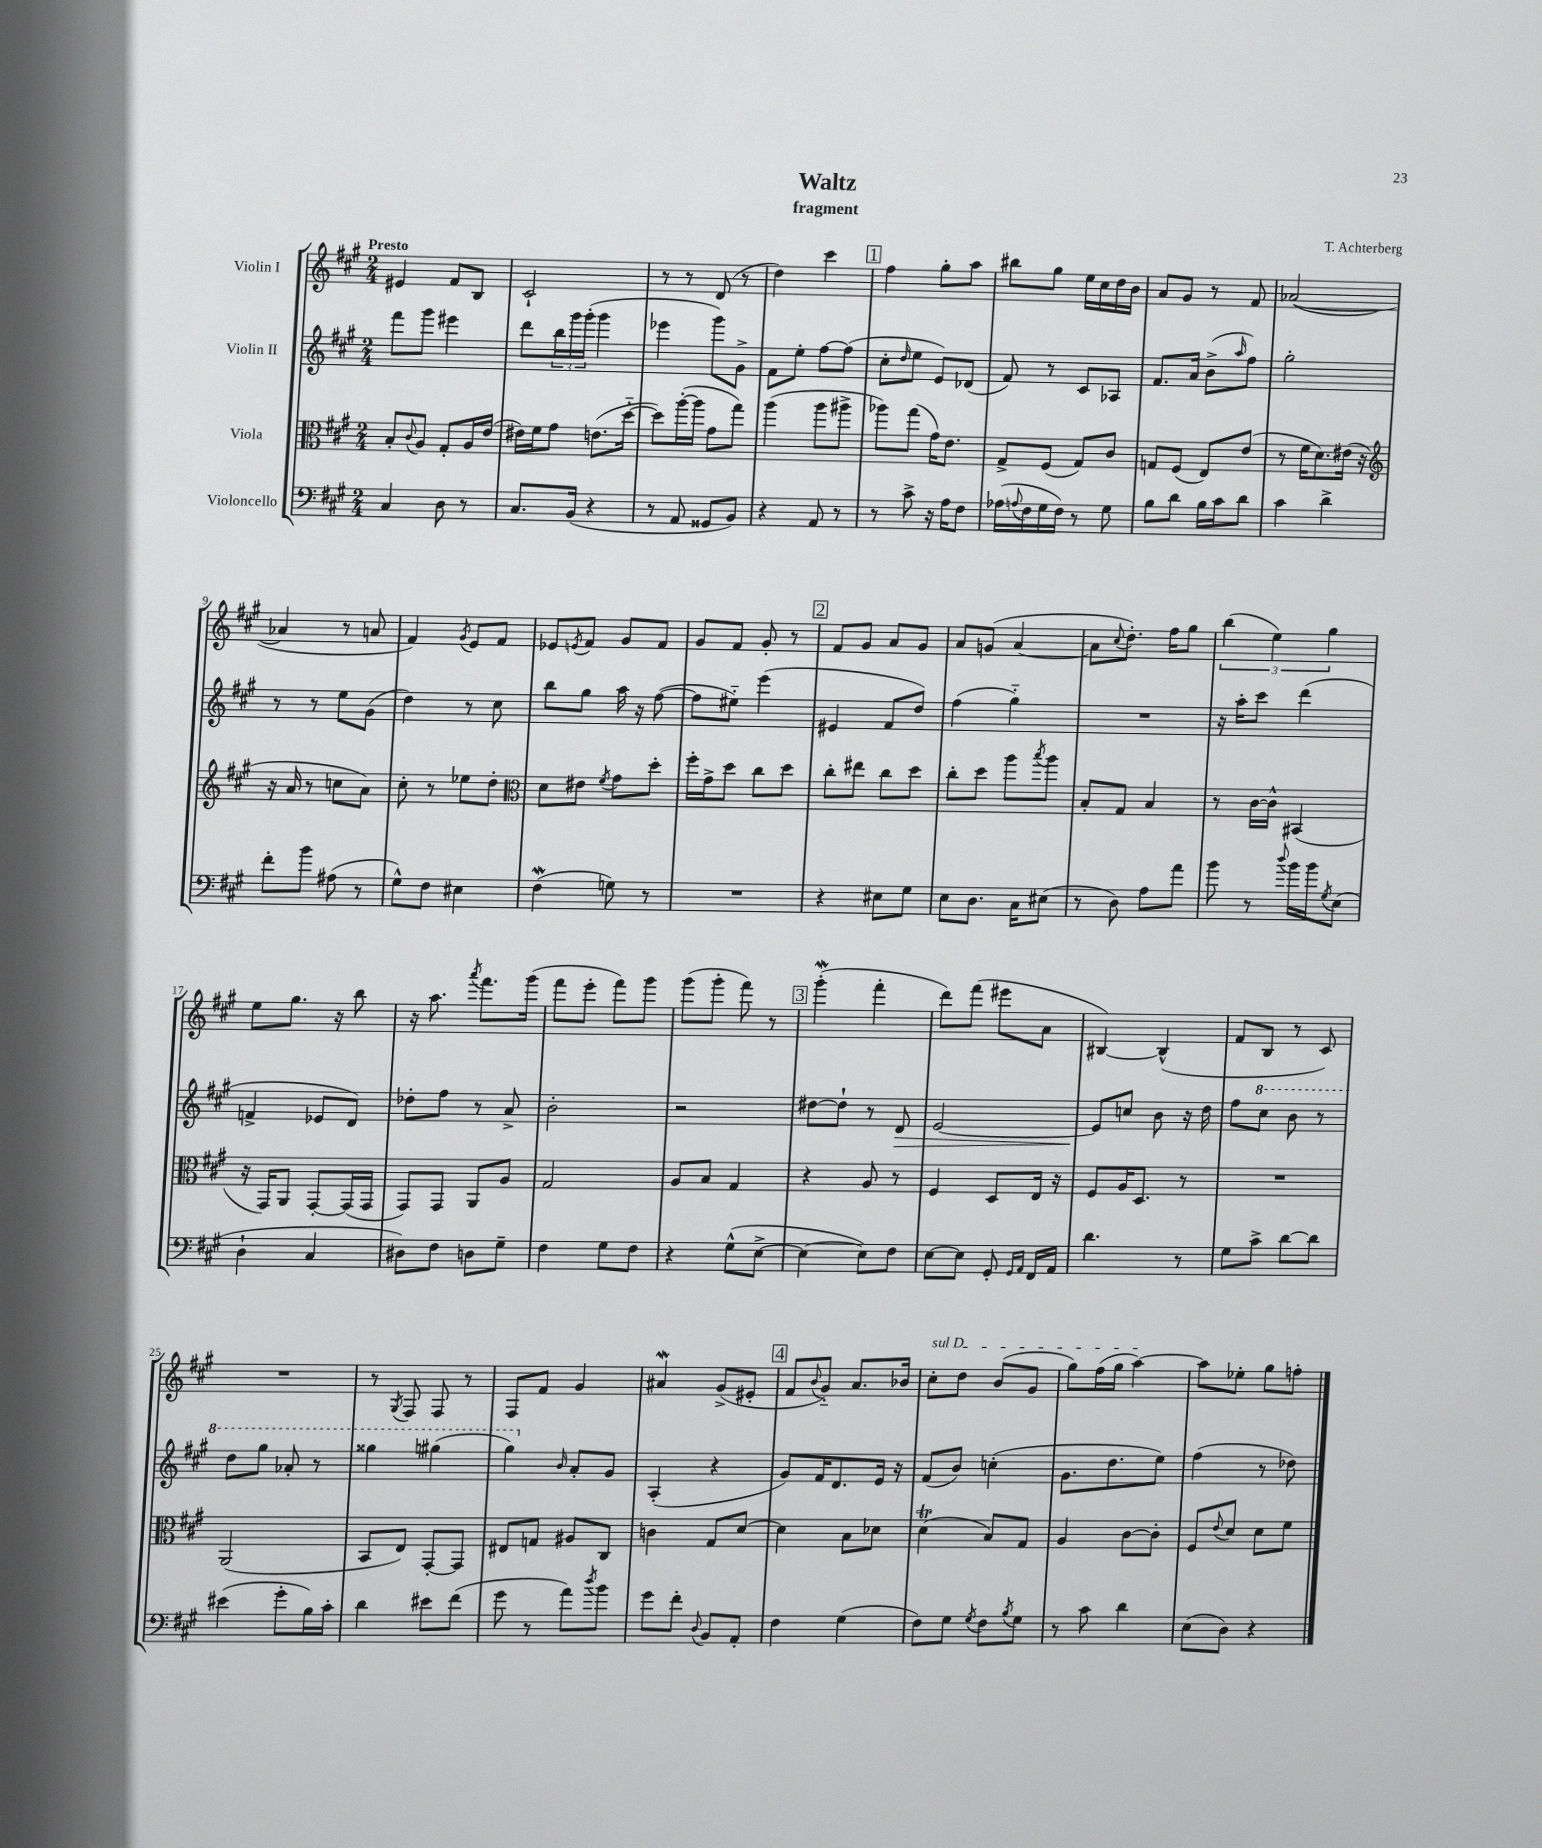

**kern	**kern	**kern	**dynam	**kern
*part4	*part3	*part2	*part2	*part1
*staff4	*staff3	*staff2	*staff2	*staff1
*I"Violoncello	*I"Viola	*I"Violin II	*	*I"Violin I
*clefF4	*clefC3	*clefG2	*	*clefG2
*k[f#c#g#]	*k[f#c#g#]	*k[f#c#g#]	*	*k[f#c#g#]
*M2/4	*M2/4	*M2/4	*	*M2/4
=1	=1	=1	=1	=1
!	!	!	!	!LO:TX:a:B:t=Presto
4C#/	8B'/L	8fff#\L	.	4e#X/
.	8qqc#/	.	.	.
.	8A/J	8ggg#\J	.	.
8D\	8G#'/L	4eee#X\	.	8f#/L
8r	16A/L	.	.	8B/J
.	(16e/JJ	.	.	.
=2	=2	=2	=2	=2
8.C#/L	16e#X\LL)	8ddd\L	.	2c#`/
.	16f#\J	.	.	.
.	8g#\J	24bb\L	.	.
.	.	24ggg#\	.	.
(16BB/Jk	.	.	.	.
.	.	(24ggg#'\JJ	.	.
4r	(8.en\L	4ggg#\	.	.
.	[16dd\Jk	.	.	.
=3	=3	=3	=3	=3
8r	8dd\L])	4eee-X\	.	8r
8AA/	([16aa'\L	.	.	8r
.	16aa\JJ]	.	.	.
8GG##X/L	8g#\L	8ggg#\L)	.	(8d/
8BB/J)	8gg#\J)	8g#^\J	.	8r
=4	=4	=4	=4	=4
4r	(4aa\	8f#\L	.	4dd\)
.	.	8ee'\J	.	.
8AA/	8aa\L	[8ff#\L	.	4ccc#\
8r	8aa#X^\J	(8ff#\J]	.	.
!!LO:REH:place=s1:t=1
=5	=5	=5	=5	=5
8r	8aa-X\L)	8cc#'\L	.	4ff#\
.	.	16qqdd/	.	.
8c#^\	(8gg#\J	8ee\J	.	.
16r	16g#\KL)	8e/L)	.	8gg#'\L
16A\KL	8.e\J	.	.	.
8F#\J	.	(8d-X/J	.	8aa\J
=6	=6	=6	=6	=6
(16A-X\LL	8G#^/L	8f#/)	.	8bb#X\L
8qqAn/	.	.	.	.
16F#\	.	.	.	.
16G#\	(8F#/J	8r	.	8gg#\J
16F#\JJ)	.	.	.	.
8r	8G#/L)	8c#/L	.	16ee\LL
.	.	.	.	16cc#\
8G#\	8c#/J	8A-X/J	.	16dd\
.	.	.	.	16b\JJ
=7	=7	=7	=7	=7
8B\L	8Gn/L	8.f#/L	.	8a/L
8d\J	(8F#/J	.	.	8g#/J
.	.	16a/Jk	.	.
16B\LL	8E/L)	(8b^\L	.	8r
16c#\J	.	.	.	.
.	.	16qqaa/	.	.
8d\J	(8e/J	8ff#\J)	.	8f#/
=8	=8	=8	=8	=8
4c#\	8r	2gg#'\	.	([2a-X/
.	16f#\KL	.	.	.
.	8.d\)	.	.	.
4d^\	.	.	.	.
.	(16e#X\Jk	.	.	.
.	16r	.	.	.
!!LO:LB:g=z
=9	=9	=9	=9	=9
*	*clefG2	*	*	*
8f#'\L	16r	8r	.	4a-X/]
.	16a/	.	.	.
8b\J	8r	8r	.	.
(8A#X\	8ccn\L	8ee\L	.	8r
8r	8a\J)	(8g#\J	.	8an/
=10	=10	=10	=10	=10
8G#^^\L)	8cc#'\	4dd\)	.	4f#/)
8F#\J	8r	.	.	.
.	.	.	.	8qg#/
4E#X\	8ee-X\L	8r	.	8e/L
.	8dd'\J	8cc#\	.	8f#/J
=11	=11	=11	=11	=11
*	*clefC3	*	*	*
(4F#W\	8d\L	8bb\L	.	8e-X/L
.	.	.	.	8qen/
.	8e#X\J	8gg#\J	.	8f#/J
.	8qf#/	.	.	.
8Gn\)	8g#\L	16aa\	.	8g#/L
.	.	16r	.	.
8r	8dd'\J	([8ff#\	.	8f#/J
=12	=12	=12	=12	=12
2r	16ff#'\LL	8ff#\L]	.	8g#/L
.	16g#^\J	.	.	.
.	8dd\J	8ee#X\J)	.	8f#/J
.	8cc#\L	(4eee\	.	8g#'/
.	8dd\J	.	.	8r
!!LO:REH:place=s1:t=2
=13	=13	=13	=13	=13
4r	8cc#'\L	4e#X/	.	8f#/L
.	8ee#X\J	.	.	8g#/J
8E#X\L	8cc#\L	8f#/L	.	8a/L
8G#\J	8dd\J	8dd/J)	.	8g#/J
=14	=14	=14	=14	=14
8E\L	8cc#'\L	(4ff#\	.	8a/L
8.D\J	8dd\J	.	.	(8gn/J
.	8aa\L	4gg#\)	.	[4a/
16C#\KL	.	.	.	.
.	8qbb/	.	.	.
(8E#X\J	8aa\J	.	.	.
=15	=15	=15	=15	=15
8r	8B'/L	2r	.	8a\L]
.	.	.	.	8qqcc#/
8D\)	8G#/J	.	.	8.dd'\J)
8A\L	4B/	.	.	.
.	.	.	.	16ff#\KL
8a\J	.	.	.	8gg#\J
=16	=16	=16	=16	=16
8b\	8r	16r	.	(6bb\
.	.	16aa'\KL	.	.
8r	[16c#\LL	8ccc#\J	.	.
.	.	.	.	6ee\)
.	16c#^^\JJ]	.	.	.
8qqdd/	.	.	.	.
16b\LL	(4BB#X/	(4ddd\	.	.
16b\J	.	.	.	.
.	.	.	.	6gg#\
8qG#/	.	.	.	.
(8E\J	.	.	.	.
!!LO:LB:g=z
=17	=17	=17	=17	=17
4D`\	16r	4fn^/	.	8ee\L
.	16GG#/KL)	.	.	.
.	8AA/J	.	.	8.gg#\J
4C#/	[8GG#'/L	8e-X/L	.	.
.	.	.	.	16r
.	(16GG#/L]	8d/J)	.	8bb\
.	16GG#/JJ	.	.	.
=18	=18	=18	=18	=18
8D#X\L)	8GG#/L)	8dd-X'\L	.	16r
.	.	.	.	8.aa\
8F#\J	8GG#/J	8ff#\J	.	.
.	.	.	.	8qaaa/
8Dn\L	8AA/L	8r	.	8.fff#\L
8G#~\J	8A/J	8a^/	.	.
.	.	.	.	(16ggg#\Jk
=19	=19	=19	=19	=19
4F#\	2G#/	2b'\	.	8fff#\L
.	.	.	.	8eee'\J
8G#\L	.	.	.	8fff#\L)
8F#\J	.	.	.	8ggg#\J
=20	=20	=20	=20	=20
4r	8A/L	2r	.	(8ggg#\L
.	8B/J	.	.	8ggg#'\J
(8G#^^\L	4G#/	.	.	8fff#\)
[8E^\J	.	.	.	8r
!!LO:REH:place=s1:t=3
=21	=21	=21	=21	=21
4E\_	4r	[8dd#X\L	.	(4ggg#W'\
.	.	8dd#`\J]	.	.
8E\L])	8A/	8r	.	4fff#'\
!	!	!	!LO:HP:b	!
8F#\J	8r	8d/	>	.
=22	=22	=22	=22	=22
[8E\L	4F#/	[2e/	.	8ddd\L)
8E\J]	.	.	.	(8fff#\J
8GG#'/	8D/L	.	.	8eee#X\L
16qqGG#/LL	.	.	.	.
16qqAA/JJ	.	.	.	.
16FF#/LL	16E/Jk	.	.	8a\J
16AA/JJ	16r	.	.	.
=23	=23	=23	=23	=23
4.d\	8F#/L	8e/L]	.	[4B#X/)
.	16A/K	8ccn/J	]	.
.	8.D/J	.	.	.
.	.	8b\	.	(4B#^^/]
8r	8r	16r	.	.
.	.	16dd\	.	.
=24	=24	=24	=24	=24
8G#\L	2r	8ff#\L	.	8f#/L
*	*	*8va	*	*
8c#^\J	.	8ccc#\J	.	8B/J
[8d\L	.	8bb\	.	8r
8d\J]	.	8r	.	8c#/)
!!LO:LB:g=z
=25	=25	=25	=25	=25
(4e#X\	(2AA/	8ddd\L	.	2r
.	.	8ggg#\J	.	.
8g#'\L	.	8aa-X'/	.	.
16B\L)	.	8r	.	.
16c#'\JJ	.	.	.	.
=26	=26	=26	=26	=26
4d\	8BB/L	4ggg##X\	.	8r
.	.	.	.	8qG#/
.	8E/J)	.	.	8F#/
8e#X\L	[8GG#'/L	(4ggg#X\	.	8F#/
(8f#\J	8GG#/J]	.	.	8r
=27	=27	=27	=27	=27
8g#\	8E#X/L	4ggg#\)	.	8F#/L
8r	8Gn/J	.	.	8f#/J
*	*	*X8va	*	*
.	.	16qqb/	.	.
8a\L)	8A#X/L	8a'/L	.	4g#/
8qdd/	.	.	.	.
8b\J	8C#/J	8g#/J	.	.
=28	=28	=28	=28	=28
8g#\L	4cn\	(4A'/	.	4a#XW/
8f#'\J	.	.	.	.
8qqD/	.	.	.	.
8BB/L	8G#/L	4r	.	(8g#^/L
8AA'/J	[8d/J	.	.	8e#X'/J
!!LO:REH:place=s1:t=4
=29	=29	=29	=29	=29
4F#\	4d\]	8g#/L)	.	8f#/L
.	.	.	.	8qqb/
.	.	16f#/K	.	8g#/J)
.	.	8.d/	.	.
(4G#\	8B\L	.	.	8.a/L
.	8d-X\J	16e/Jk	.	.
.	.	16r	.	16b-X/Jk
=30	=30	=30	=30	=30
!	!	!	!	!LO:TX:a:i:t=sul D
8F#\L)	(4dT\	(8f#/L	.	8cc#'\L
8G#\J	.	8b/J)	.	8dd\J
8qG#/	.	.	.	.
8F#\L	8B/L)	(4ccn'\	.	(8b/L
8qB/	.	.	.	.
8G#\J	8G#/J	.	.	8g#/J
=31	=31	=31	=31	=31
8r	4A/	8.g#\L	.	8gg#\L)
8c#\	.	.	.	(16ff#\L
.	.	8.dd\	.	16gg#\JJ
4d\	[8c#\L	.	.	[4aa\)
.	8c#'\J]	8ee\J)	.	.
=32	=32	=32	=32	=32
(8E\L	8F#/L	(4ff#\	.	8aa\L]
.	8qqe/	.	.	.
8D\J)	8d/J	.	.	8ee-X'\J
4r	8d\L	8r	.	8gg#\L
.	8f#\J	8dd-X\)	.	8ffn'\J
==	==	==	==	==
*-	*-	*-	*-	*-
